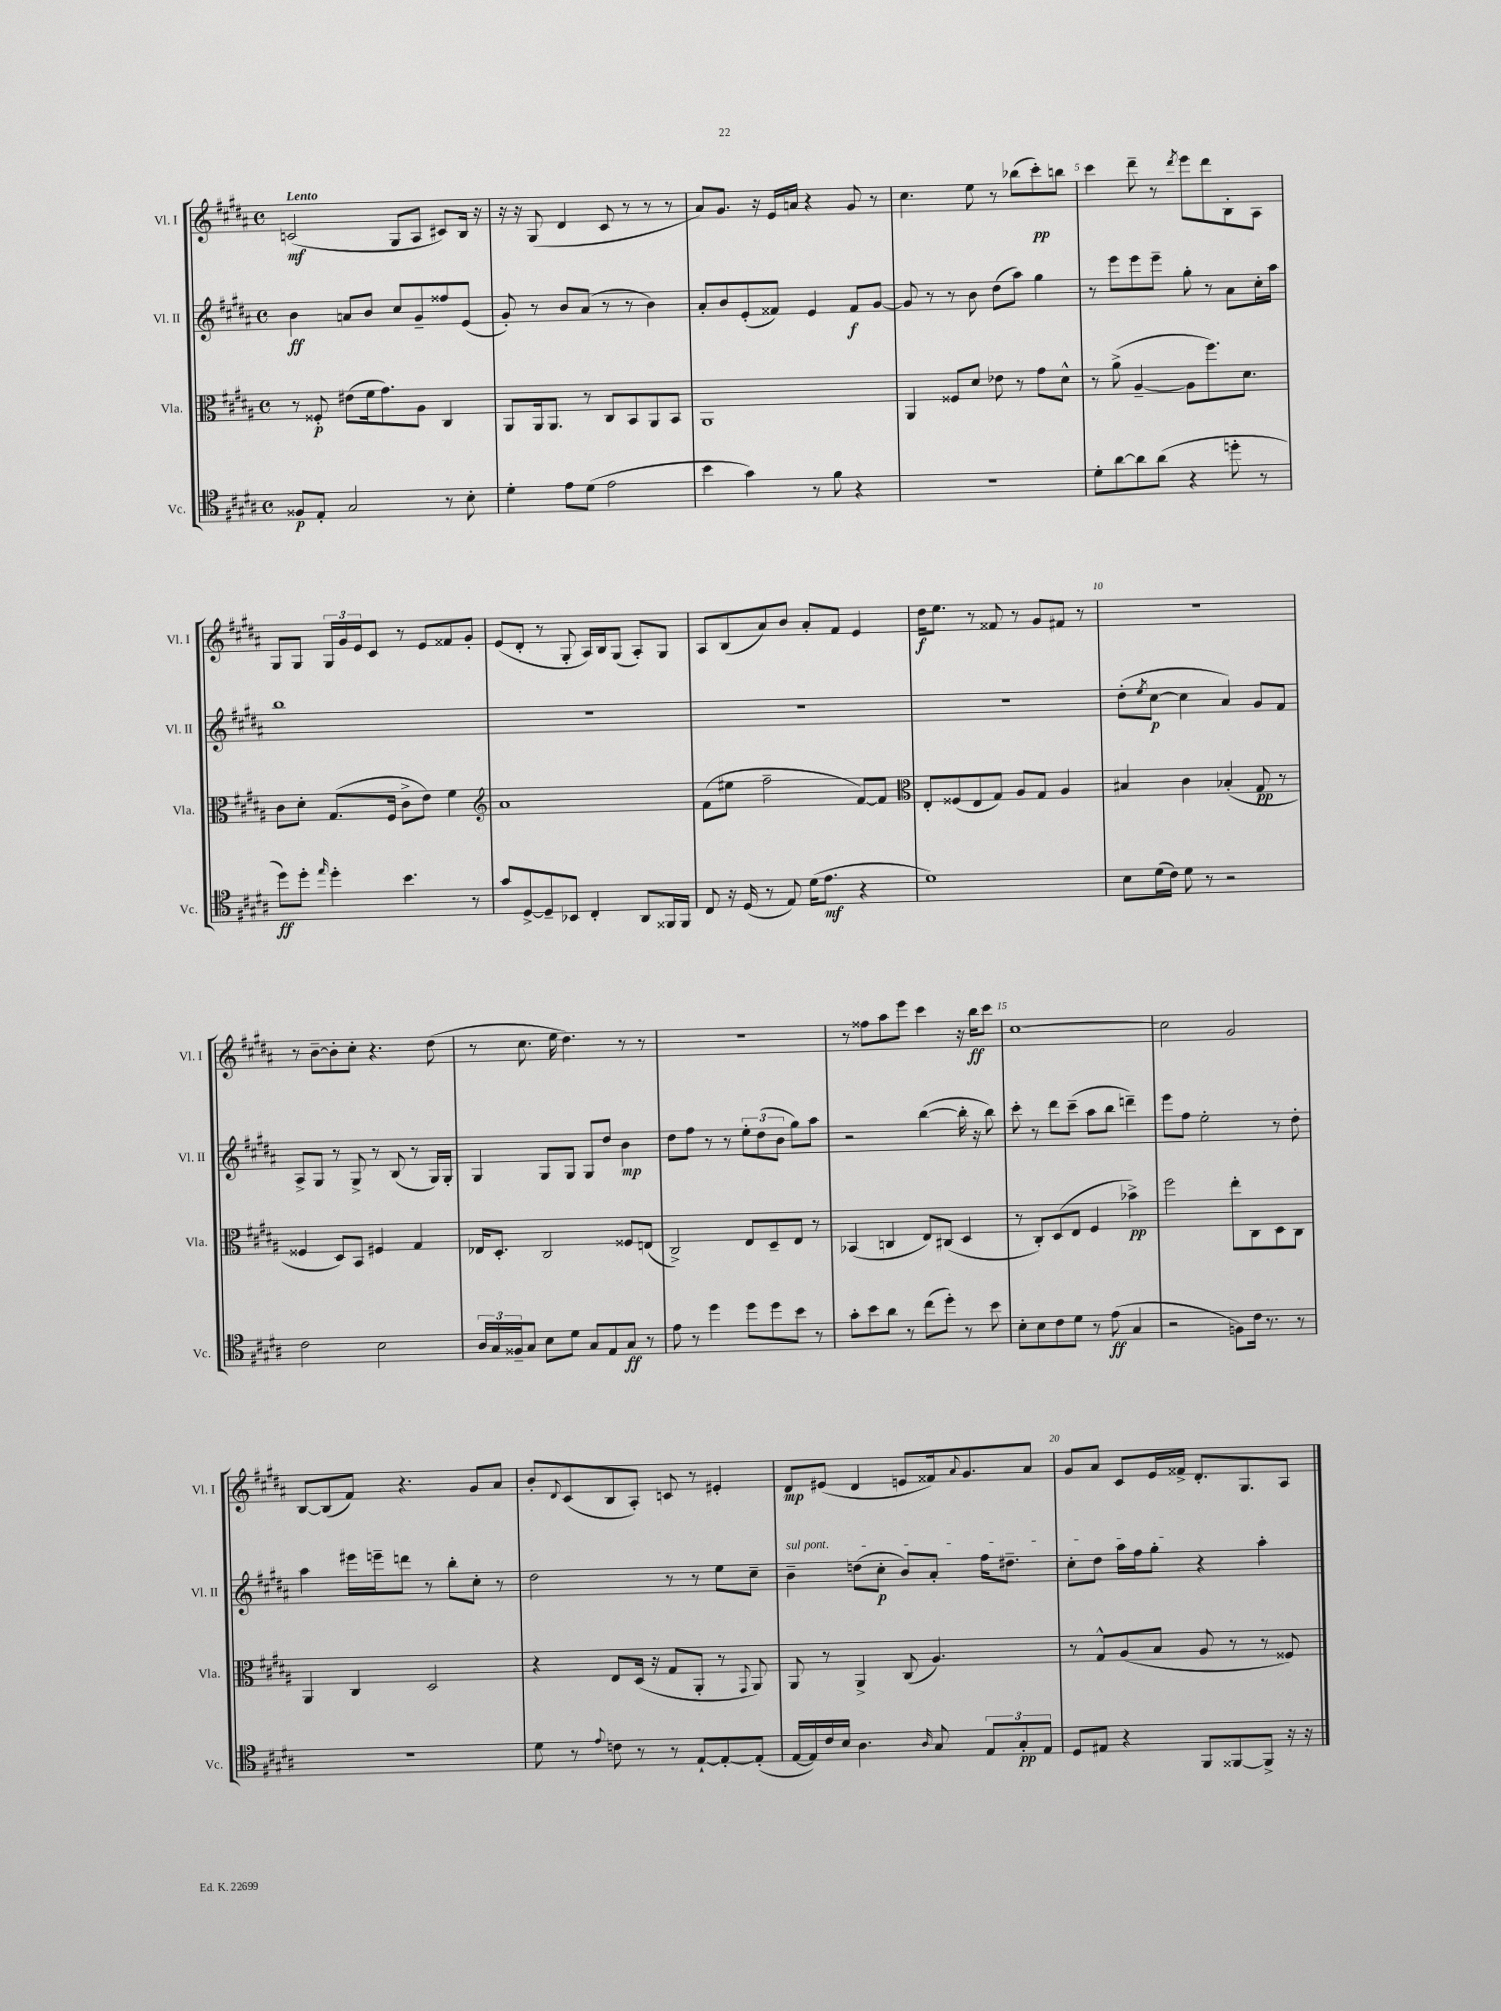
<<
\new StaffGroup <<
\new Staff = "s0" \with { instrumentName = "Vl. I" shortInstrumentName = "Vl. I" } {
    \clef treble \key b \major \defaultTimeSignature \time 4/4 \tempo "Lento"
    c'2\mf( gis8 ais8 cis'8) b16 r16 |
    r16 r16 gis8( dis'4 cis'8 r8 r8 r8 |
    ais'8) gis'8. r16 e'16 a'16 r4 gis'8 r8 |
    cis''4. e''8 r8 bes''8( cis'''8-.\pp) b''8 |
    cis'''4 dis'''8-- r8 \acciaccatura { dis'''8 } e'''8 dis'''8 b8-. ais8 |
    gis8 gis8 \tuplet 3/2 { gis16 gis'16 e'16 } cis'8 r8 e'8 fisis'8 gis'8-. |
    e'8( dis'8-. r8 gis8-. ais16) b16 gis8( ais8-.) gis8 |
    ais8 b8( ais'8) b'8 ais'8-. fis'8 e'4 |
    dis''16\f e''8. r8 fisis'8 r8 gis'8 fis'8 r8 |
    R1 |
    r8 b'8~-- b'8-. cis''8-. r4. dis''8( |
    r8 cis''8. e''16 dis''4.) r8 r8 |
    R1 |
    r8 fisis''8 ais''8 e'''8 cis'''4 r16 b''16\ff cis'''8 |
    cis''1~ |
    cis''2 gis'2 |
    b8~ b8( fis'8) r4. gis'8 ais'8 |
    b'8-. \appoggiatura { dis'8 } cis'8( b8 ais8-.) c'8 r8 eis'4-. |
    dis'8\mp eis'8( dis'4 e'8 fisis'16) \appoggiatura { ais'8 } gis'8. ais'8 |
    gis'8 ais'8 cis'8 e'16 fisis'16-> dis'8.-. gis8. ais8 \bar "|." |
}
\new Staff = "s1" \with { instrumentName = "Vl. II" shortInstrumentName = "Vl. II" } {
    \clef treble \key b \major \defaultTimeSignature \time 4/4
    b'4\ff a'8 b'8 cis''8 gis'8-- fisis''8 e'8( |
    gis'8-.) r8 b'8 ais'8( r8 r8 b'4) |
    ais'8-. b'8 e'8-.( fisis'8) e'4 fisis'8\f gis'8~ |
    gis'8 r8 r8 b'8 dis''8( ais''8) gis''4 |
    r8 e'''8 e'''8 e'''8-- gis''8-. r8 ais'8 cis''16-. ais''16 |
    b''1 |
    R1 |
    R1 |
    R1 |
    dis''8-.( \acciaccatura { e''8 } cis''8~\p cis''4 ais'4) gis'8 fis'8 |
    ais8-> gis8 r8 gis8-> r8 b8( r8 gis16) gis16-. |
    gis4 gis8 gis8 gis8 dis''8 b'4\mp |
    dis''8 fis''8 r8 r8 \tuplet 3/2 { e''8-. dis''8( b'8 } gis''8) ais''8 |
    r2 b''4~( b''16-. r16 b''8) |
    cis'''8-. r8 dis'''8 cis'''8--( ais''8 b''8 d'''4--) |
    e'''8 fis''8 e''2-. r8 dis''8-. |
    ais''4 eis'''16 e'''16-- d'''8 r8 b''8-. cis''8-. r8 |
    dis''2 r8 r8 e''8 cis''8-- |
    \once \override TextSpanner.bound-details.left.text = \markup { \italic "sul pont." } b'4--\startTextSpan d''8( cis''8-.\p b'8) ais'8-. fis''16 dis''8.-- |
    cis''8-. dis''8 ais''16 fis''16 gis''8-.\stopTextSpan r4 ais''4-. \bar "|." |
}
\new Staff = "s2" \with { instrumentName = "Vla." shortInstrumentName = "Vla." } {
    \clef alto \key b \major \defaultTimeSignature \time 4/4
    r8 fisis8-.\p eis'8( fis'16 gis'8.) ais8 cis4 |
    ais,8 ais,16 ais,8. r8 cis8 b,8 ais,8 b,8 |
    ais,1 |
    ais,4 fisis8 dis'8 ees'8 r8 gis'8 dis'8-^ |
    r8 ais'8->( ais4~-- ais8 fis''8.) dis'8. |
    cis'8 dis'8-. gis8.( fis16 cis'8-> e'8) fis'4 |
    \clef treble ais'1 |
    fis'8( eis''8 fis''2-- fis'8~) fis'8 |
    \clef alto e8-. fisis8( e8 gis8) ais8 gis8 ais4 |
    bis4 cis'4 bes4-.( gis8\pp r8 |
    fisis4 dis8) b,8 fis4 gis4 |
    ees16 dis8.-. cis2 fisis8 e8( |
    cis2->) e8 dis8-- e8 r8 |
    bes,4( c4 e8) cis8( dis4 |
    r8 cis8-.) dis8( e8 fis4 bes'4->\pp) |
    fis''2 e''8-. cis8 dis8 cis8 |
    ais,4 cis4 dis2 |
    r4 e8 dis16( r16 gis8 ais,8-. r8 \appoggiatura { gis,8 } ais,8) |
    ais,8 r8 ais,4-> cis8( ais4.) |
    r8 gis8-^ ais8( b8 ais8 r8 r8 fisis8) \bar "|." |
}
\new Staff = "s3" \with { instrumentName = "Vc." shortInstrumentName = "Vc." } {
    \clef tenor \key b \major \defaultTimeSignature \time 4/4
    fisis8\p e8-. gis2 r8 b8-. |
    dis'4-. e'8 dis'8( e'2 |
    b'4 gis'4) r8 fis'8 r4 |
    R1 |
    dis'8-. ais'8~ ais'8 ais'8( r4 d''8-. r8 |
    dis''8\ff) dis''8-. \grace { e''16 } dis''4-. b'4. r8 |
    gis'8 dis8~-> dis8-- bes,8 cis4-. ais,8 fisis,16 fisis,16 |
    cis8 r16 dis16( r8 e8) dis'16( e'8.\mf r4 |
    dis'1) |
    b8 dis'16( cis'16) dis'8 r8 r2 |
    cis'2 b2 |
    \tuplet 3/2 { ais16 gis16 fisis16-- } gis8 b8 dis'8 gis8 e8 gis8\ff r8 |
    e'8 r8 dis''4 dis''8 dis''8 b'8 r8 |
    gis'8-. b'8 ais'8 r8 cis''8( dis''8-.) r8 b'8 |
    b8-. b8 cis'8 dis'8 r8 e'8\ff( gis4 |
    r2 f8) cis'16 r8. r8 |
    R1 |
    dis'8 r8 \appoggiatura { e'8 } c'8 r8 r8 e8~-! e8~-. e8-.( |
    e16~ e16) cis'16 b16 ais4. \grace { ais16 } gis8 \tuplet 3/2 { e8 gis8-.\pp e8 } |
    dis8 eis8 r4 fis,8 fisis,8~ fisis,8-> r16 r16 \bar "|." |
}
>>
>>
\layout { \context { \Score \override BarNumber.break-visibility = ##(#f #t #t) barNumberVisibility = #(every-nth-bar-number-visible 5) } }
